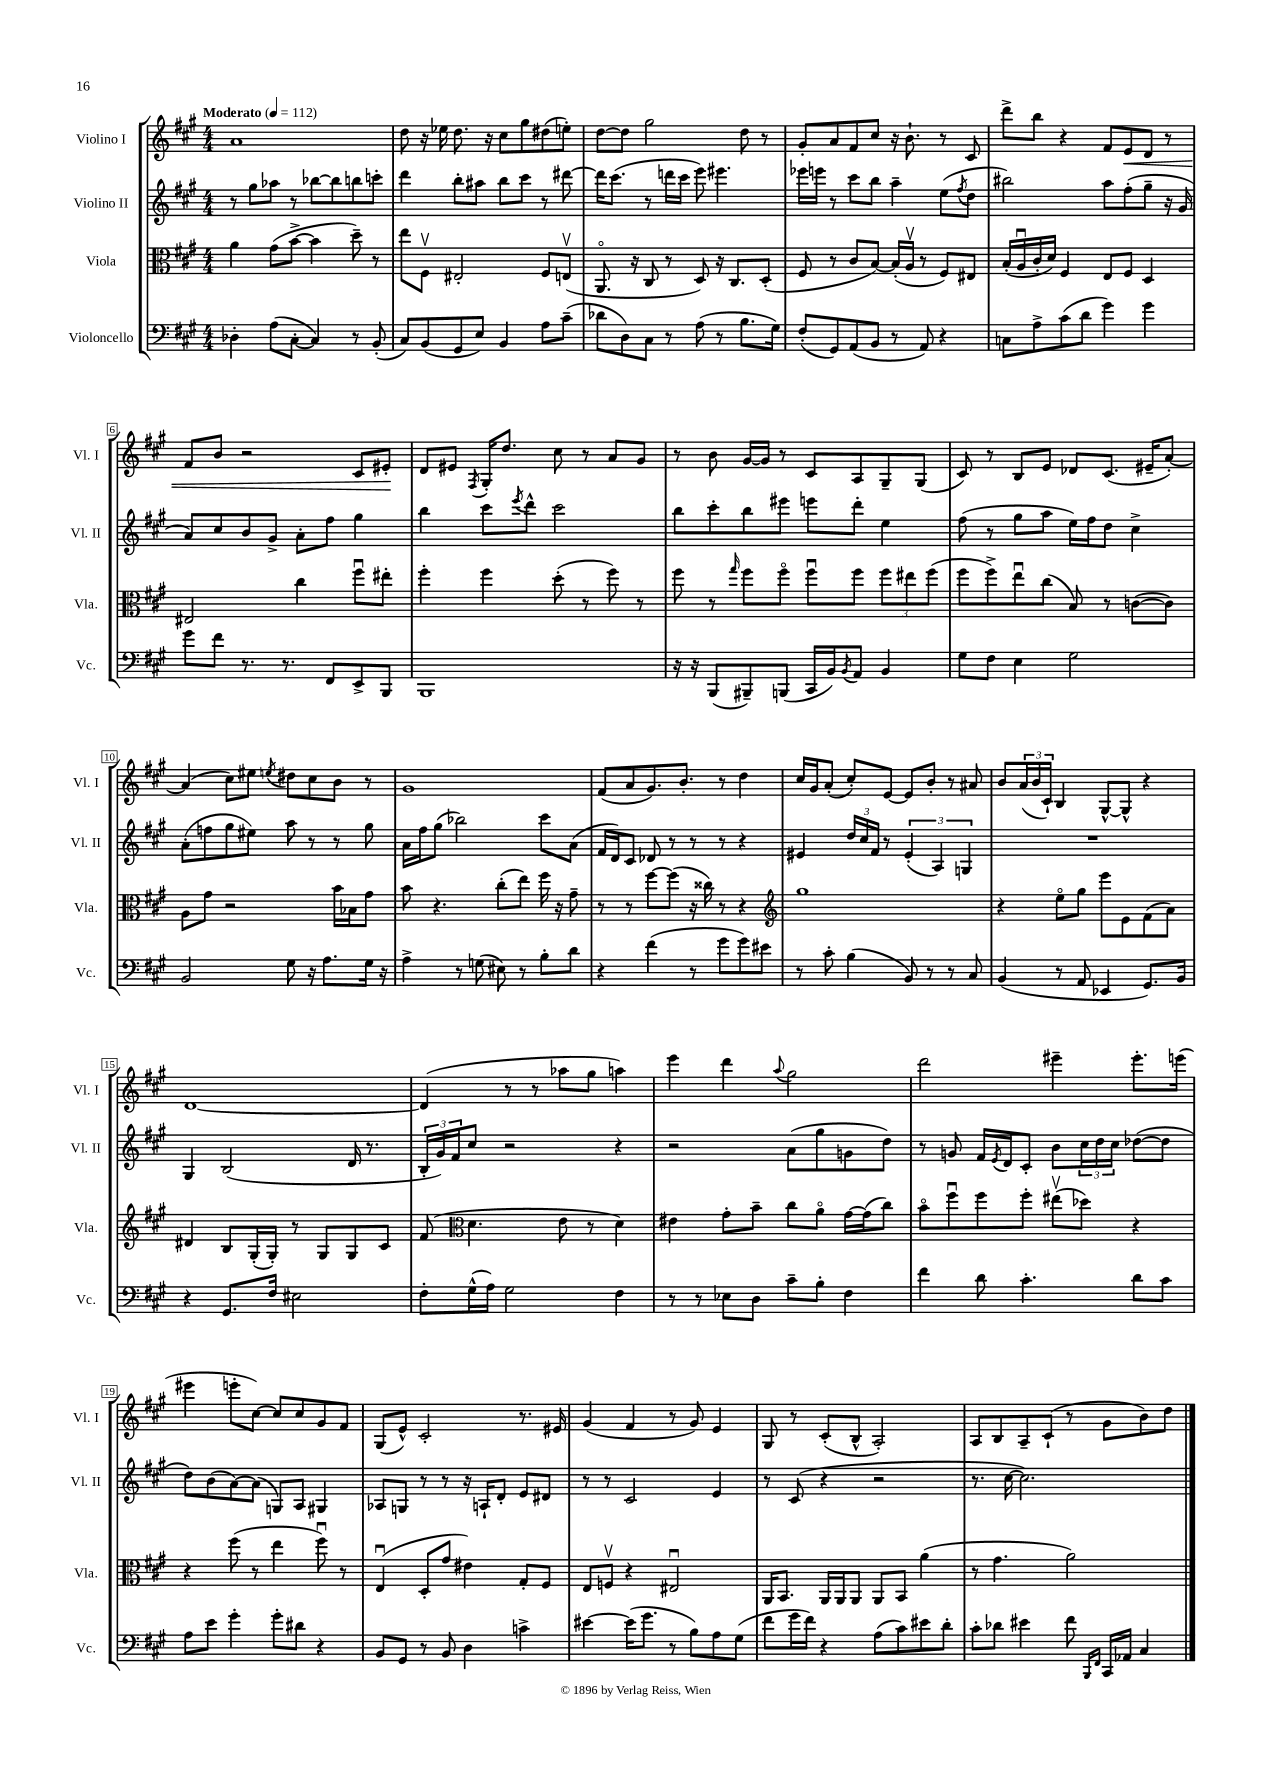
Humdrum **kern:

**kern	**kern	**kern	**kern
*staff4	*staff3	*staff2	*staff1
*clefF4	*clefC3	*clefG2	*clefG2
*k[f#c#g#]	*k[f#c#g#]	*k[f#c#g#]	*k[f#c#g#]
*M4/4	*M4/4	*M4/4	*M4/4
*MM112	*MM112	*MM112	*MM112
4D-'\	4a\	8r	1a
.	.	8gg#\L	.
(8A\L	(8g#\L	8aa-\J	.
[8C#'\J	[8b^\J	8r	.
4C#/])	4b\]	[8bb-\L	.
.	.	8bb-\]	.
8r	8dd~\)	8bb\	.
(8BB'/	8r	8ccc'\J	.
=	=	=	=
8C#/L)	8ee\L	4ddd\	8dd\
(8BB/	8F#v\J	.	16r
.	.	.	16ee-\
8GG#/	2E#'/	8bb'\L	8.dd\
8E/J)	.	8aa#\J	.
.	.	.	16r
4BB/	.	8bb\L	8cc#\L
.	.	8ccc#\J	8gg#\
8A\L	8F#/L	8r	(8dd#\
(8c#~\J	(8Ev/J	[8ddd#\	8ee'\J)
=	=	=	=
8d-\L	8.AAo/	16ddd#\]LK	[8dd\L
.	.	(8.ccc#\J	.
8D\)	.	.	8dd\]J
.	16r	.	.
8C#\J	8C#/	8r	2gg#\
8r	8r	16ddd\LL	.
.	.	16ccc#\JJ	.
(8A\	8D/)	8eee\)	.
8r	16r	4.eee#\	.
.	8.C#/L	.	.
8.B\L	.	.	8dd\
.	(8D'/J	.	8r
16G#\Jk)	.	.	.
=	=	=	=
(8F#'/L	8F#/	16eee-\LL	8g#'/L
.	.	16eee\JJ	.
8GG#/)	8r	8r	8a/
(8AA/	8c#/L	8ccc#\L	8f#/
8BB/J	[8B/J)	8bb\J	8cc#/J
8r	(16B'/]LL	4aa~\	16r
.	16Av/JJ	.	8.b`\
8AA/)	8r	.	.
4r	8F#/L)	(8ee\L	8r
.	.	8qff#/	.
.	8E#/J	8dd\J	8c#/
=	=	=	=
8C\L	(16B'/LL	2bb#\)	8ddd^\L
.	16Au/	.	.
8A^\	16c#'/	.	8bb\J
.	16d/JJ)	.	.
(8c#\	4F#/	.	4r
8d\J	.	.	.
4g#\)	8E/L	8aa\L	8f#/L
.	8F#/J	(8ff#'\	8e/
4g#\	4D/	8gg#~\J	8d/J
.	.	16r	8r
.	.	16g#/	.
=	=	=	=
8g#\L	2E#/	8a/L)	8f#/L
8f#\J	.	8cc#/	8b/J
8.r	.	8b/	2r
.	.	8g#^/J	.
8.r	.	.	.
.	4cc#\	8a'\L	.
8FF#/L	.	8ff#\J	.
8EE^/	8ff#u\L	4gg#\	8c#/L
8BBB/J	8ee#'\J	.	8e#'/J
=	=	=	=
1BBB	4ff#'\	4bb\	8d/L
.	.	.	8e#/J
.	.	.	8qF#/
.	4ff#\	8ccc#\L	16G#'/LK
.	.	.	8.dd/J
.	.	8qeee/	.
.	.	8ddd^^\J	.
.	(8dd'\	2ccc#\	8cc#\
.	8r	.	8r
.	8ff#\)	.	8a/L
.	8r	.	8g#/J
=	=	=	=
16r	8ff#\	8bb\L	8r
16r	.	.	.
(8BBB/L	8r	8ccc#'\	8b\
.	16qqgg#/	.	.
8BBB#~/)	8ff#\L	8bb\	[16g#/LL
.	.	.	16g#/]JJ
(8BBB/J	8ff#o\J	8eee#\J	8r
16CC#/LL	8ff#u\L	8eee\L	8c#/L
16BB/J)	.	.	.
8qBB/	.	.	.
8AA/J	8ff#\J	8ddd'\J	8A/
4BB/	12ff#\L	4ee\	8G#~/
.	12ee#\	.	.
.	.	.	(8G#/J
.	(12ff#\J	.	.
=	=	=	=
8G#\L	8ff#\L	(8ff#\	8c#/)
8F#\J	8ff#^\)	8r	8r
4E\	8eeu\	8gg#\L	8B/L
.	(8cc#\J	8aa\J	8e/J
2G#\	8B/)	16ee\LL)	8d-/L
.	.	16ff#\J	.
.	8r	8dd\J	(8.c#/J
.	([8c\L	4cc#^\	.
.	.	.	16e#~/LK
.	8c\]J)	.	[8a'/J)
=	=	=	=
2BB/	8A\L	(8a'\L	(4a/]
.	8g#\J	8ff\	.
.	2r	8gg#\	8cc#\L)
.	.	8ee#\J)	8ee#\J
.	.	.	8qee/
8G#\	.	8aa\	8dd#\L
16r	.	8r	8cc#\
8.A\L	.	.	.
.	16b\LL	8r	8b\J
.	16B-\J	.	.
16G#\Jk	8g#\J	8gg#\	8r
16r	.	.	.
=	=	=	=
4A^\	8b\	16a\LL	1g#
.	.	16ff#\J	.
.	4.r	(8gg#\J	.
8r	.	2bb-\)	.
(8G\	.	.	.
8E#\)	(8cc#'\L	.	.
8r	8ee\J)	.	.
8B'\L	16ff#\	8ccc#\L	.
.	16r	.	.
8d\J	8g#~\	(8a\J	.
=	=	=	=
4r	8r	16f#/LL	(8f#/L
.	.	16d/J)	.
.	8r	8c#/J	8a/
(4f#\	[8ff#\L	8d-/	8.g#/)
.	(8ff#\]J	8r	.
.	.	.	8.b'/J
8r	16r	8r	.
.	16cc##\)	.	.
8g#\L	8r	8r	8r
8g#\)	4r	4r	4dd\
8e#\J	.	.	.
=	=	=	=
*	*clefG2	*	*
8r	1gg#	4e#/	16cc#/LL
.	.	.	16g#/J
8c#'\	.	.	(8a'/J
(4B\	.	24dd/LL	8cc#'/L)
.	.	24cc#/	.
.	.	24f#/JJ	.
.	.	8r	[8e/J
8BB/)	.	(6e#'/	8e/]L
8r	.	.	8b'/J
.	.	6A/)	.
8r	.	.	8r
.	.	6G/	.
8C#/	.	.	8a#/
=	=	=	=
(4BB/	4r	1r	8b/L
.	.	.	(24a/L
.	.	.	24b/
.	.	.	24c#`/JJ)
8r	8eeo\L	.	4B/
8AA/	8gg#\J	.	.
4EE-/	8eee\L	.	[8G#^^/L
.	8e\	.	8G#^^/]J
8.GG#/L)	(8f#\	.	4r
.	8a\J)	.	.
16BB/Jk	.	.	.
=	=	=	=
4r	4d#/	4G#/	[1d
8.GG#/L	8B/L	(2B/	.
.	(16G#'/L	.	.
16F#/Jk	16G#'/JJ)	.	.
2E#\	8r	.	.
.	8G#/L	.	.
.	8G#/	16d/	.
.	.	8.r	.
.	8c#/J	.	.
=	=	=	=
8F#'\L	(8f#/	24B'/LL	(4d/]
.	.	24g#/)	.
.	.	24f#/J	.
*	*clefC3	*	*
(16G#^^\L	4.d\	8cc#/J	.
16A\JJ)	.	.	.
2G#\	.	2r	8r
.	.	.	8r
.	8e\	.	8aa-\L
.	8r	.	8gg#\J
4F#\	4d\)	4r	4aa\)
=	=	=	=
8r	4e#\	2r	4eee\
8r	.	.	.
8E-\L	8g#'\L	.	4ddd\
8D\J	8b~\J	.	.
.	.	.	8qqaa/
8c#~\L	8cc#\L	(8a\L	2gg#\
8B'\J	8ao\J	8gg#\	.
4F#\	[16g#\LL	8g\	.
.	(16g#\]J	.	.
.	8cc#\J)	8dd\J)	.
=	=	=	=
4f#\	8bo\L	8r	2ddd\
.	8ff#u\	8g/	.
8d\	8ff#\	16f#/LL	.
.	.	8qe/	.
.	.	16d/J	.
4.c#'\	8ff#'\J	8c#'/J	.
.	(8ee#v\L	8b\L	4eee#~\
.	8dd-\J)	24cc#\L	.
.	.	24dd\	.
.	.	24cc#\JJ	.
8d\L	4r	([8dd-\L	8.eee#'\L
8c#\J	.	8dd-\]J	.
.	.	.	(16eee\Jk
=	=	=	=
8A\L	4r	8dd\L)	4eee#\
8e\J	.	(8b\	.
4g#'\	(8ff#\	[8a\)	8eee'\L
.	8r	(8a\]J	[8cc#\J)
8g#'\L	4ee\	8G/L)	8cc#/]L
8d#\J	.	8A/J	8cc#/
4r	8ff#u\)	4G#/	8g#/
.	8r	.	8f#/J
=	=	=	=
8BB/L	(4Eu/	8A-/L	(8G#/L
8GG#/J	.	8G/J	8e^^/J)
8r	8D'/L	8r	2c#'/
8BB/	8g#/J	8r	.
4D\	4e#\)	16r	.
.	.	16A`/LK	.
.	.	8d'/J	.
4c^\	8G#'/L	8e/L	8.r
.	8F#/J	8d#/J	.
.	.	.	16e#/
=	=	=	=
[4e#\	8E/L	8r	(4g#/
.	8Fv/J	8r	.
(16e#\]LK	4r	2c#/	4f#/
8.g#\J	.	.	.
8r	2E#u/	.	8r
8B\L)	.	.	8g#/)
8A\	.	4e/	4e/
(8G#\J	.	.	.
=	=	=	=
8f#\L	16AA/LK	8r	8G#/
.	8.BB/J	.	.
16g#\L	.	(8c#/	8r
16f#\JJ)	.	.	.
4r	16AA/LL	4r	(8c#'/L
.	16AA/J	.	.
.	8AA/J	.	8B^^/J
(8A\L	8AA/L	2r	2A'/)
8c#\)	8BB/J	.	.
8e#\	(4a\	.	.
8d'\J	.	.	.
=	=	=	=
8c#'\L	8r	8.r	8A/L
8d-\J	4.g#\	.	8B/
.	.	[16cc#\	.
4e#\	.	2.cc#\])	8A~/
.	.	.	(8c#`/J
8f#\	2a\)	.	8r
16qqBBB/LL	.	.	.
16qqFF#/JJ	.	.	.
16CC#/LL	.	.	8g#\L
16AA-/JJ	.	.	.
4C#/	.	.	8b\)
.	.	.	8dd\J
==	==	==	==
*-	*-	*-	*-
